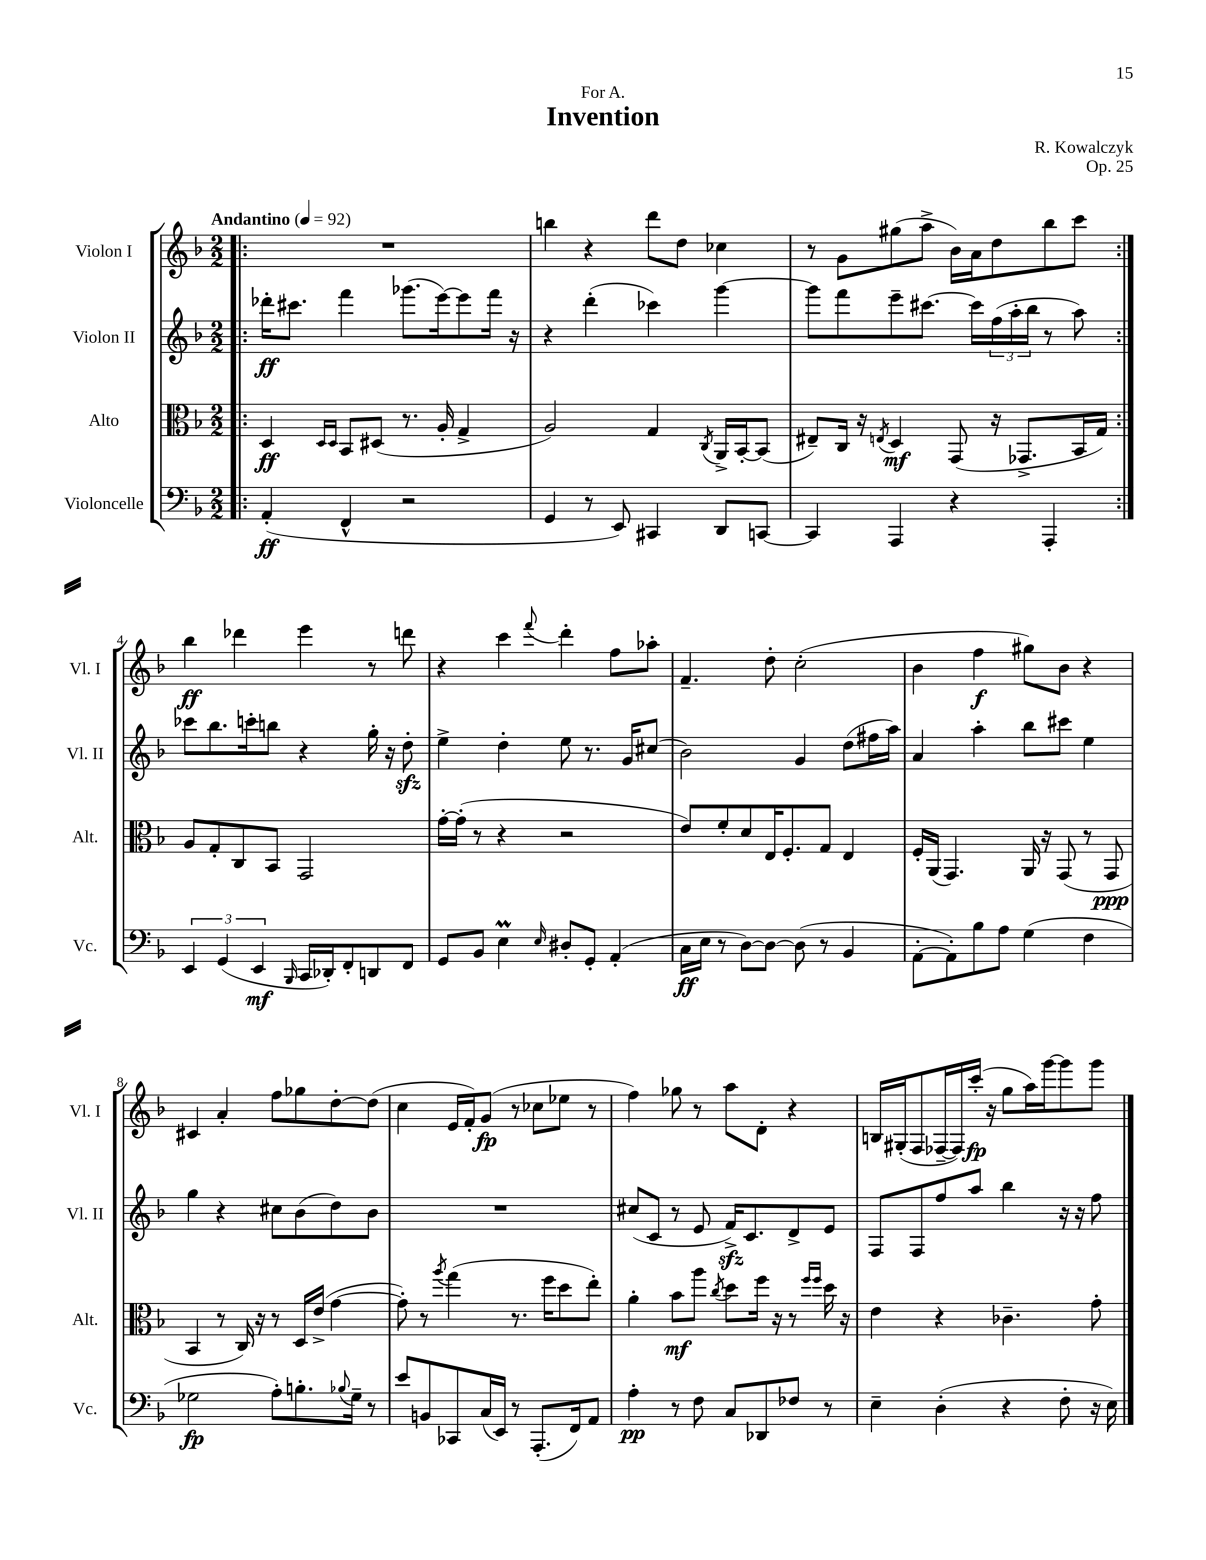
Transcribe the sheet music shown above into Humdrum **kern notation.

**kern	**kern	**kern	**kern
*staff4	*staff3	*staff2	*staff1
*clefF4	*clefC3	*clefG2	*clefG2
*k[b-]	*k[b-]	*k[b-]	*k[b-]
*M2/2	*M2/2	*M2/2	*M2/2
*MM92	*MM92	*MM92	*MM92
=!|:	=!|:	=!|:	=!|:
(4AA'	4D	16ddd-'	1r
.	.	8.ccc#	.
.	16qqD	.	.
.	16qqD	.	.
4FF^^	8BB-	4fff	.
.	(8D#	.	.
2r	8.r	(8.ggg-	.
.	16A'	[16eee)	.
.	4G^	8eee]	.
.	.	16fff	.
.	.	16r	.
=	=	=	=
4GG	2A)	4r	4bb
8r	.	(4ddd'	4r
8EE)	.	.	.
4CC#	4G	4ccc-)	8ddd
.	.	.	8dd
.	8qC	.	.
8DD	16AA^	[4ggg	4cc-
.	[16BB-'	.	.
[8CC	(8BB-]	.	.
=	=	=	=
4CC]	8E#~)	8ggg]	8r
.	16C	8fff	8g
.	16r	.	.
.	8qE	.	.
4AAA	4D	8eee~	(8gg#
.	.	[8.ccc#	8aa^
4r	(8GG	.	16b-)
.	.	16ccc#]	16a
.	16r	(24ff	8dd
.	.	24aa'	.
.	8.GG-^	.	.
.	.	24bb-	.
4AAA'	.	8r	8bb-
.	16BB-	8aa)	8ccc
.	16G)	.	.
=:|!	=:|!	=:|!	=:|!
6EE	8A	8ccc-	4bb-
.	8G'	8.bb-	.
(6GG	.	.	.
.	8C	.	4ddd-
.	.	16ccc'	.
6EE	.	.	.
.	8BB-	8bb	.
16qqBBB-	.	.	.
16CC	2GG	4r	4eee
16DD-')	.	.	.
8FF'	.	.	.
8DD	.	16gg'	8r
.	.	16r	.
8FF	.	8dd'	8ddd
=	=	=	=
8GG	[16g'	4ee^	4r
.	(16g']	.	.
8BB-	8r	.	.
4E	4r	4dd'	4ccc
16qqE	.	.	8qqfff
8D#'	2r	8ee	4ddd'
8GG'	.	8.r	.
(4AA'	.	.	8ff
.	.	16g	.
.	.	(8cc#	8aa-'
=	=	=	=
16C	8e)	2b-)	4.f~
16E	.	.	.
8r	8f'	.	.
[8D)	8d	.	.
8D_	16E	.	8dd'
.	8.F'	.	.
(8D]	.	4g	(2cc'
8r	8G	.	.
4BB-	4E	(8dd	.
.	.	16ff#	.
.	.	16aa)	.
=	=	=	=
[8AA'	16F'	4a	4b-
.	(16AA	.	.
8AA'])	4.GG)	.	.
8B-	.	4aa'	4ff
8A	.	.	.
(4G	16AA	8bb-	8gg#)
.	16r	.	.
.	(8GG	8ccc#	8b-
4F	8r	4ee	4r
.	8GG	.	.
=	=	=	=
2G-	4BB-	4gg	4c#
.	8r	4r	4a'
.	16C)	.	.
.	16r	.	.
8A')	8r	8cc#	8ff
8.B'	16D	(8b-	8gg-
.	(16e^	.	.
.	[4g	8dd)	[8dd'
8qqB-	.	.	.
16G-~	.	.	.
8r	.	8b-	(8dd]
=	=	=	=
8e	8g'])	1r	4cc
8BB	8r	.	.
.	8qaa	.	.
8CC-	(4gg	.	16e
.	.	.	16f')
(16C	.	.	(8g
16EE)	.	.	.
8r	8.r	.	8r
(8.AAA'	.	.	8cc-
.	16ff	.	.
.	8dd	.	8ee-
16FF)	.	.	.
8AA	8ee')	.	8r
=	=	=	=
4A'	4a'	(8cc#	4ff)
.	.	8c	.
8r	8b-	8r	8gg-
8F	8aa	8e	8r
.	8qcc	.	.
8C	8dd	16f^)	8aa
.	.	8.c	.
8DD-	16ff	.	8d'
.	16r	.	.
8F-	8r	8d^	4r
.	16qqff	.	.
.	16qqff	.	.
8r	16dd	8e	.
.	16r	.	.
=	=	=	=
4E~	4e	8F	16B
.	.	.	(16G#'
.	.	8F	8F
(4D'	4r	8ff	[16F-~
.	.	.	16F-])
.	.	8aa	(16ccc'
.	.	.	16r
4r	4.c-~	4bb-	8gg
.	.	.	16aa)
.	.	.	[16ggg
8F'	.	16r	8ggg]
.	.	16r	.
16r	8g'	8ff	8ggg
16E)	.	.	.
==	==	==	==
*-	*-	*-	*-
